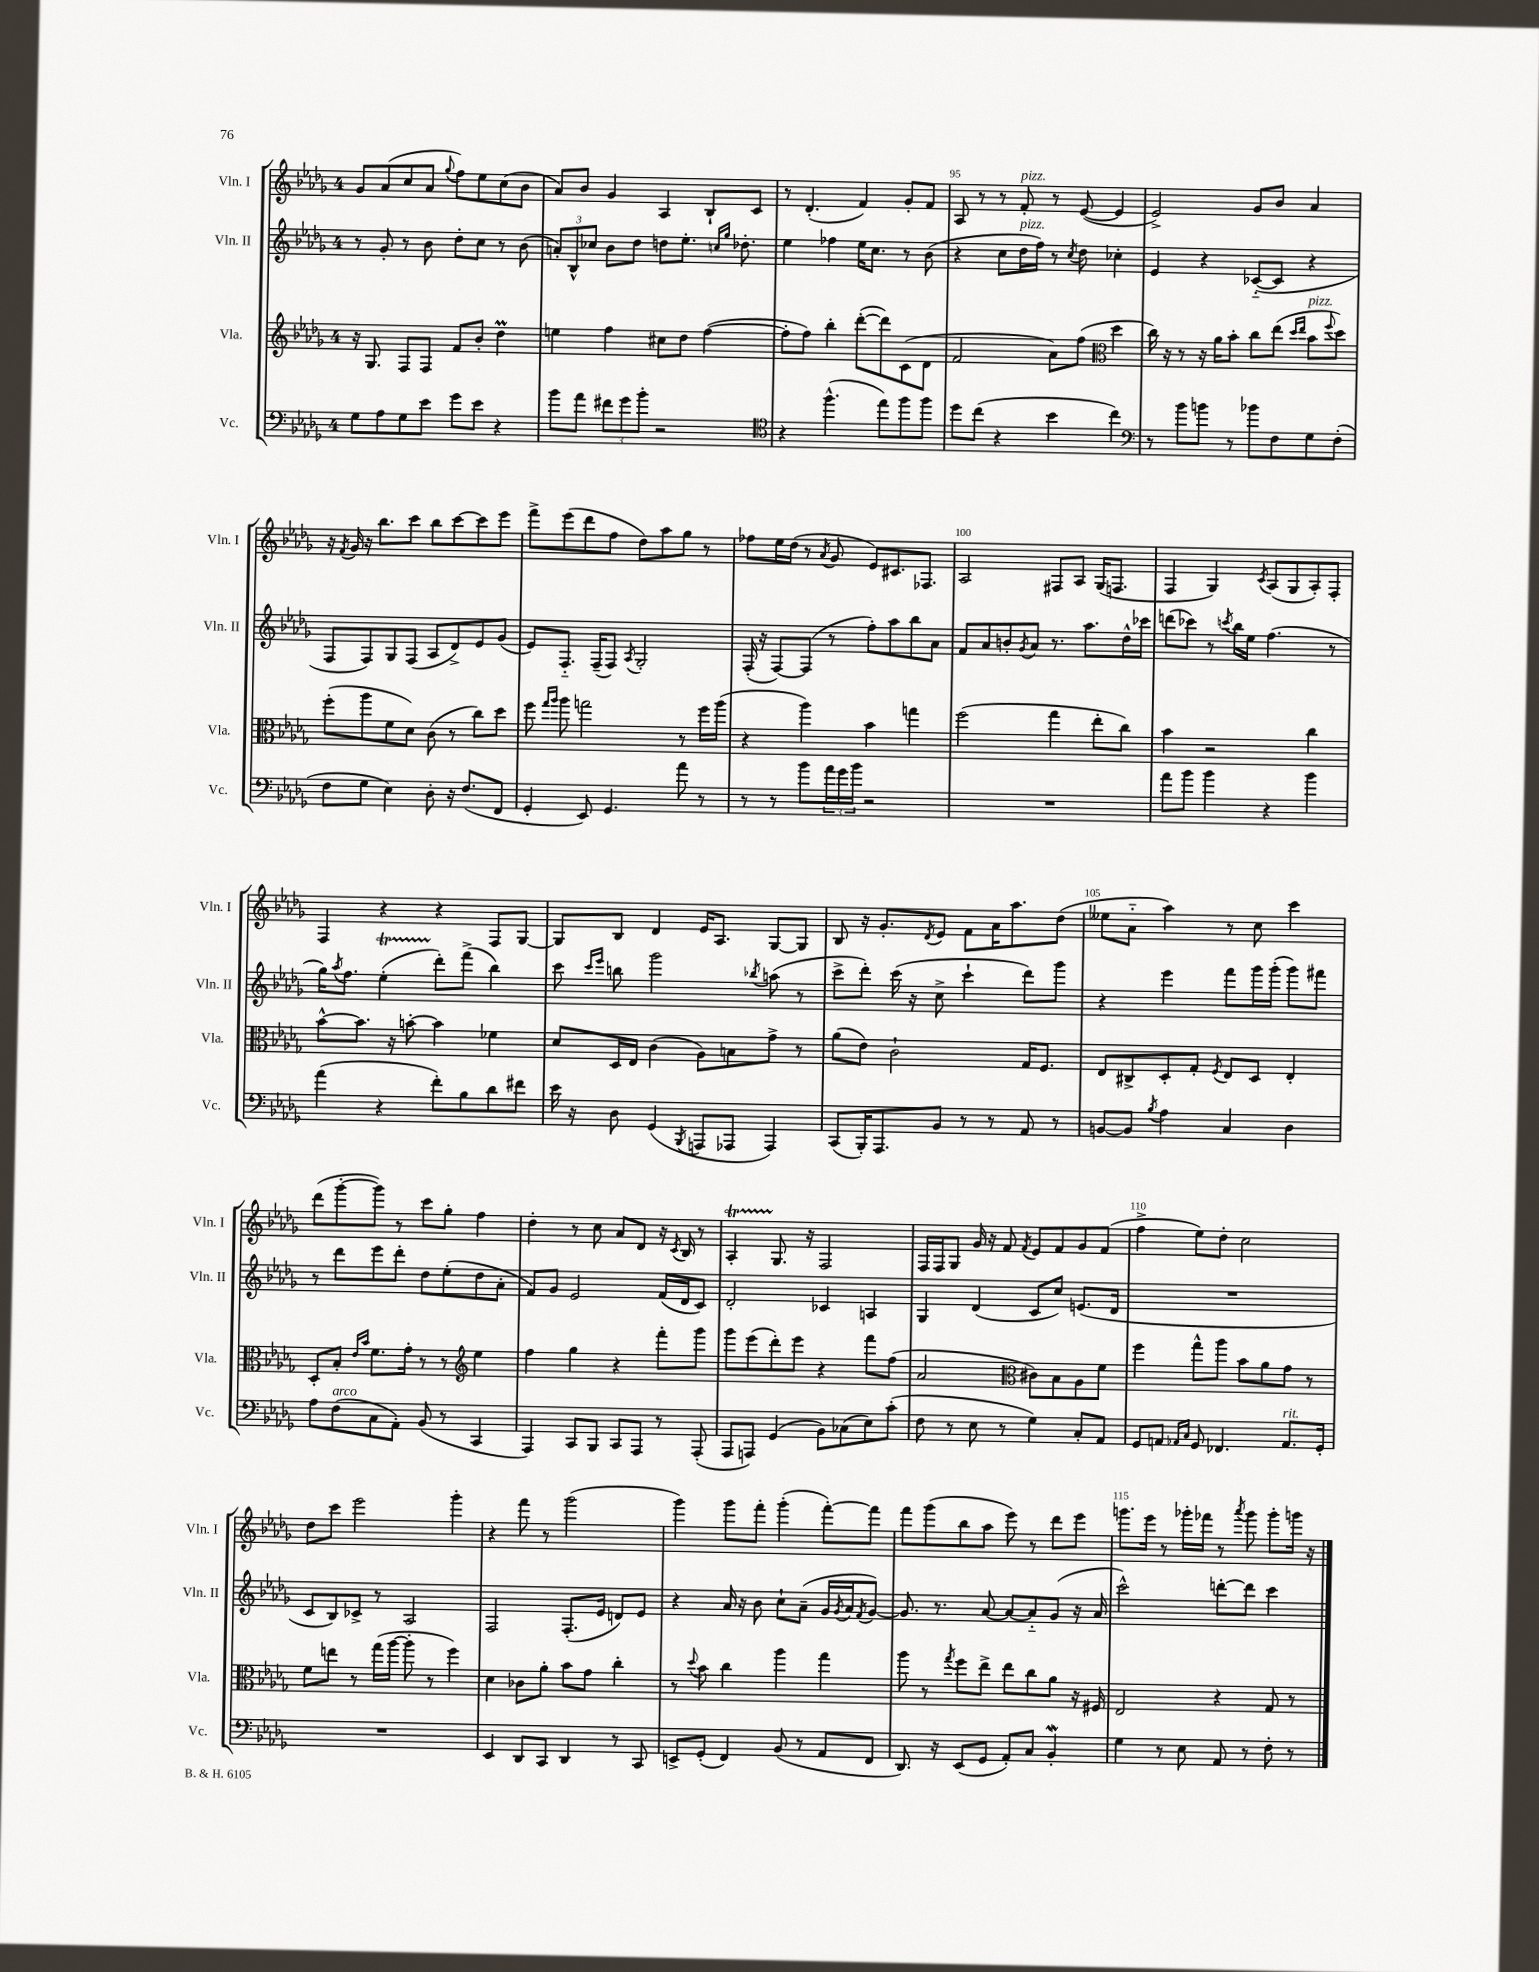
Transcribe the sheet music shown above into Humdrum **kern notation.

**kern	**kern	**kern	**kern
*staff4	*staff3	*staff2	*staff1
*clefF4	*clefG2	*clefG2	*clefG2
*k[b-e-a-d-g-]	*k[b-e-a-d-g-]	*k[b-e-a-d-g-]	*k[b-e-a-d-g-]
*M4/4	*M4/4	*M4/4	*M4/4
8G-	16r	8r	8g-
.	8.G-	.	.
8A-	.	8g-'	(8a-
8G-	8F	8r	8cc
8e-	8F	8b-	8a-
.	.	.	8qqgg-
8g-	8f	8dd-'	8ff)
8e-	8b-'	8cc	8ee-
4r	4dd-	8r	(8cc
.	.	(8b-	8b-
=	=	=	=
8b-	4ee	12a')	8a-)
.	.	12B-^^	.
8a-	.	.	8b-
.	.	12cc-	.
12f#	4ff	8b-	4g-
12g-	.	.	.
.	.	8dd-	.
12b-'	.	.	.
2r	8cc#	8dd	4A-
.	8dd-	8.ee-'	.
.	([4ff	.	8B-`
.	.	16qqcc	.
.	.	16qqgg-	.
.	.	8.dd-'	.
.	.	.	8c
=	=	=	=
*clefC4	*	*	*
4r	8ff']	4ee-	8r
.	8ff)	.	(4.d-'
(4.ff^^	4bb-'	4ff-	.
.	([8ddd-'	16ee-	4f)
.	.	8.cc	.
8ee-)	8ddd-])	.	.
8ff	(8c	8r	8g-'
8ff	8d-	(8b-	8f
=	=	=	=
8dd-	2f	4r	8A-
(8cc	.	.	8r
4r	.	8cc	8r
.	.	16dd-	8f'
.	.	16ff)	.
4b-	8a-)	8r	8r
.	.	8qcc	.
.	(8ff	8dd-	([8e-
*	*clefC3	*	*
4cc)	4dd-	4cc-'	4e-]
=	=	=	=
*clefF4	*	*	*
8r	16cc)	4e-	2e-^)
.	16r	.	.
8b-	8r	.	.
8b	16r	4r	.
.	16a-	.	.
8r	8b-'	.	.
8b-	8cc	([8c-'~	8g-
8F	(8ee-	8c-]	8b-
.	16qqdd-	.	.
.	16qqee-	.	.
8G-	8b-	4r	4a-
.	8qqff	.	.
(8F'	8dd-)	.	.
=	=	=	=
8F	(8ff'	8F	16r
.	.	.	8qf
.	.	.	16g-
8G-	8aa-	8F)	16r
.	.	.	8.bb-
4E-)	8f	8G-	.
.	8d-)	(8F	8ccc
8D-'	(8c	8A-	8bb-
16r	8r	8d-^)	[8ccc
(8.F	.	.	.
.	8cc)	8e-	8ccc]
8FF	8dd-	(8g-	8eee-
=	=	=	=
4GG-'	8ff	8e-)	8fff^
.	16qqgg-	.	.
.	16qqaa-	.	.
.	8aa-	8.F'~	(8eee-
8EE-)	2gg	.	8ddd-
.	.	(16F~	.
4.GG-	.	8F)	8ff
.	.	8qA-	.
.	.	2G-'	8dd-)
.	.	.	8aa-
8a-	8r	.	8gg-
8r	16ff	.	8r
.	(16aa-	.	.
=	=	=	=
8r	4r	(16F'	8ff-
.	.	16r	.
8r	.	[8F)	16ee-
.	.	.	(16dd-
8b-	4aa-)	(8F]	8r
.	.	.	8qa-
24a-	.	8r	8g-
24g-	.	.	.
24b-	.	.	.
2r	4b-	8ff')	8e-)
.	.	8aa-	8.c#
.	4gg	8bb-	.
.	.	.	8.F-
.	.	8a-	.
=	=	=	=
1r	(2ff	8f	2A-
.	.	8a-	.
.	.	8b'	.
.	.	8qg-	.
.	.	8a-	.
.	4gg-	8.r	8F#
.	.	.	8A-
.	.	8.aa-	.
.	8ee-'	.	(16G-
.	.	.	8.F
.	8cc)	16dd-^^	.
.	.	16ccc-	.
=	=	=	=
8a-	4b-	(8ddd	4F
8b-	.	8ccc-)	.
4b-	2r	8r	4G-)
.	.	8qccc	.
.	.	16bb-	.
.	.	16ee-	.
.	.	.	8qc
4r	.	(4.ff	(8A-
.	.	.	8G-
4b-	4cc	.	8A-')
.	.	8r	8F'
=	=	=	=
(4a-	[8b-^^	16gg-)	4F
.	.	8qaa-	.
.	.	8.ff	.
.	8.b-]	.	.
4r	.	(4ee-'	4r
.	16r	.	.
.	[8b'	.	.
8f')	4b]	8ddd-')	4r
8B-	.	(8fff^	.
8d-	4f-	4bb-)	8F
8f#	.	.	[8G-
=	=	=	=
16e-	8d-	8ccc	8G-]
16r	.	.	.
.	.	16qqccc	.
.	.	16qqeee-	.
8D-	16D-	8bb	8B-
.	16E-	.	.
(4GG-	(4c	2ggg-	4d-
8qBBB-	.	.	.
8AAA	8A-)	.	16e-
.	.	.	8.A-
8AAA-	8B	.	.
.	.	8qbb-	.
4AAA-)	8g-^	(8aa	[8G-
.	8r	8r	8G-]
=	=	=	=
(8CC	(8a-	8ccc^	8B-
16BBB-')	8e-)	8ddd-')	16r
8.AAA-	.	.	8.g-'
.	2c`	(16ccc	.
.	.	16r	.
.	.	.	8qd-
8BB-	.	8cc^	8e-
8r	.	4ccc`	8f
8r	.	.	16a-
.	.	.	8.aa-
8AA-	16G-	8ddd-)	.
.	8.F	.	.
8r	.	8ggg-	(8dd-
=	=	=	=
[8BB	8E-	4r	8ee--
8BB]	8C#^	.	8a-'~
8qB-	.	.	.
4A-	8D-'	4eee-	4aa-)
.	8G-'	.	.
.	8qF	.	.
4C	8E-	8fff	8r
.	8D-	16ggg-	8cc
.	.	(16ggg-'	.
4D-	4E-'	8ggg-)	4ccc
.	.	8fff#	.
=	=	=	=
8A-	8D-'	8r	(8ddd-
(8F	8B-'	8ddd-	[8ggg-'
.	16qqe-	.	.
.	16qqb-	.	.
8C	8.f	8eee-	8ggg-])
8AA-')	.	8ddd-'	8r
.	16g-'	.	.
(8BB-	8r	8dd-	8ccc
8r	8r	(8ee-'	8gg-'
*	*clefG2	*	*
4CC	4ee-	8dd-	4ff
.	.	8a-'	.
=	=	=	=
4AAA-)	4ff	8f)	4dd-'
.	.	8g-	.
8CC	4gg-	2e-	8r
8BBB-	.	.	8cc
8CC	4r	.	8a-
8AAA-	.	.	8d-
8r	8fff'	(16f	16r
.	.	.	8qc
.	.	16d-	16B-
(8AAA-'	8ggg-	8c)	8r
=	=	=	=
8AAA-	8ggg-	2d-'	4A-'
8AAA)	(8eee-	.	.
(4GG-	8ddd-')	.	8.G-
.	8eee-	.	.
.	.	.	16r
8BB-)	4r	4c-	2F
(8C-	.	.	.
8E-)	8fff	4A	.
(8c'	(8ff	.	.
=	=	=	=
8F	2a-	4G-	16F
.	.	.	16F
8r	.	.	8G-
8E-	.	(4d-	16g-
.	.	.	16r
8r	.	.	8f
*	*clefC3	*	*
.	.	.	8qf
4G-)	8c#)	8c	8e-
.	8B-	8cc)	8f
8C'	8A-	(8.e	8g-
8AA-	8f	.	(8f
.	.	16d-	.
=	=	=	=
8GG-	4ff	1r	4ff^
8AA	.	.	.
16qqAA-	.	.	.
16qqC	.	.	.
8GG-	8gg-^^	.	8ee-)
4.FF-	8aa-	.	8dd-'
.	8b-	.	2cc
.	8a-	.	.
8.AA-	8g-	.	.
.	8r	.	.
16GG-'	.	.	.
=	=	=	=
1r	8f	8c	8dd-
.	8ee	8B-)	8ccc
.	8r	8c-^	2eee-
.	(16gg-	8r	.
.	[16aa-	.	.
.	8aa-']	2A-	.
.	8r	.	.
.	4ff)	.	4ggg-'
=	=	=	=
4EE-	4d-	2F	4r
8DD-	8c-	.	8fff
8CC	8a-'	.	8r
4DD-	8b-	(8.F'	(2ggg-
.	8g-	.	.
.	.	16e-	.
8r	4cc'	8d)	.
8CC	.	8e-	.
=	=	=	=
8EE^	8r	4r	4ggg-)
.	8qqdd-	.	.
(8GG-'	8b-	.	.
4FF)	4cc	16a-	8ggg-
.	.	16r	.
.	.	8b-	8fff'
(8BB-	4aa-	8cc`	(4ggg-'
8r	.	(8a-~	.
8AA-	4gg-	16g-	[8fff')
.	.	8qg-	.
.	.	16a-	.
.	.	8qf	.
8FF	.	[8g-)	8fff]
=	=	=	=
8.DD-)	8aa-	8.g-]	8fff
.	8r	.	(8ggg-
16r	.	8.r	.
.	8qgg-	.	.
(8EE-	8ff	.	8bb-
8GG-	8ee-^	[8a-	8aa-
8AA-')	8ee-	8a-_	8eee-)
8C	8cc	8a-'~]	8r
4BB-'	8a-	(8g-	8ddd-
.	16r	16r	8eee-
.	16F#	16a-	.
=	=	=	=
4G-	2E-	2ccc^^)	8.ggg
.	.	.	16eee-
8r	.	.	8r
8E-	.	.	16ggg-'
.	.	.	16fff-
8AA-	4r	[8ddd'	8r
.	.	.	8qaaa-
8r	.	8ddd]	8ggg-
8F'	8G-	4ccc	8ggg-'
8r	8r	.	16ggg
.	.	.	16r
==	==	==	==
*-	*-	*-	*-
